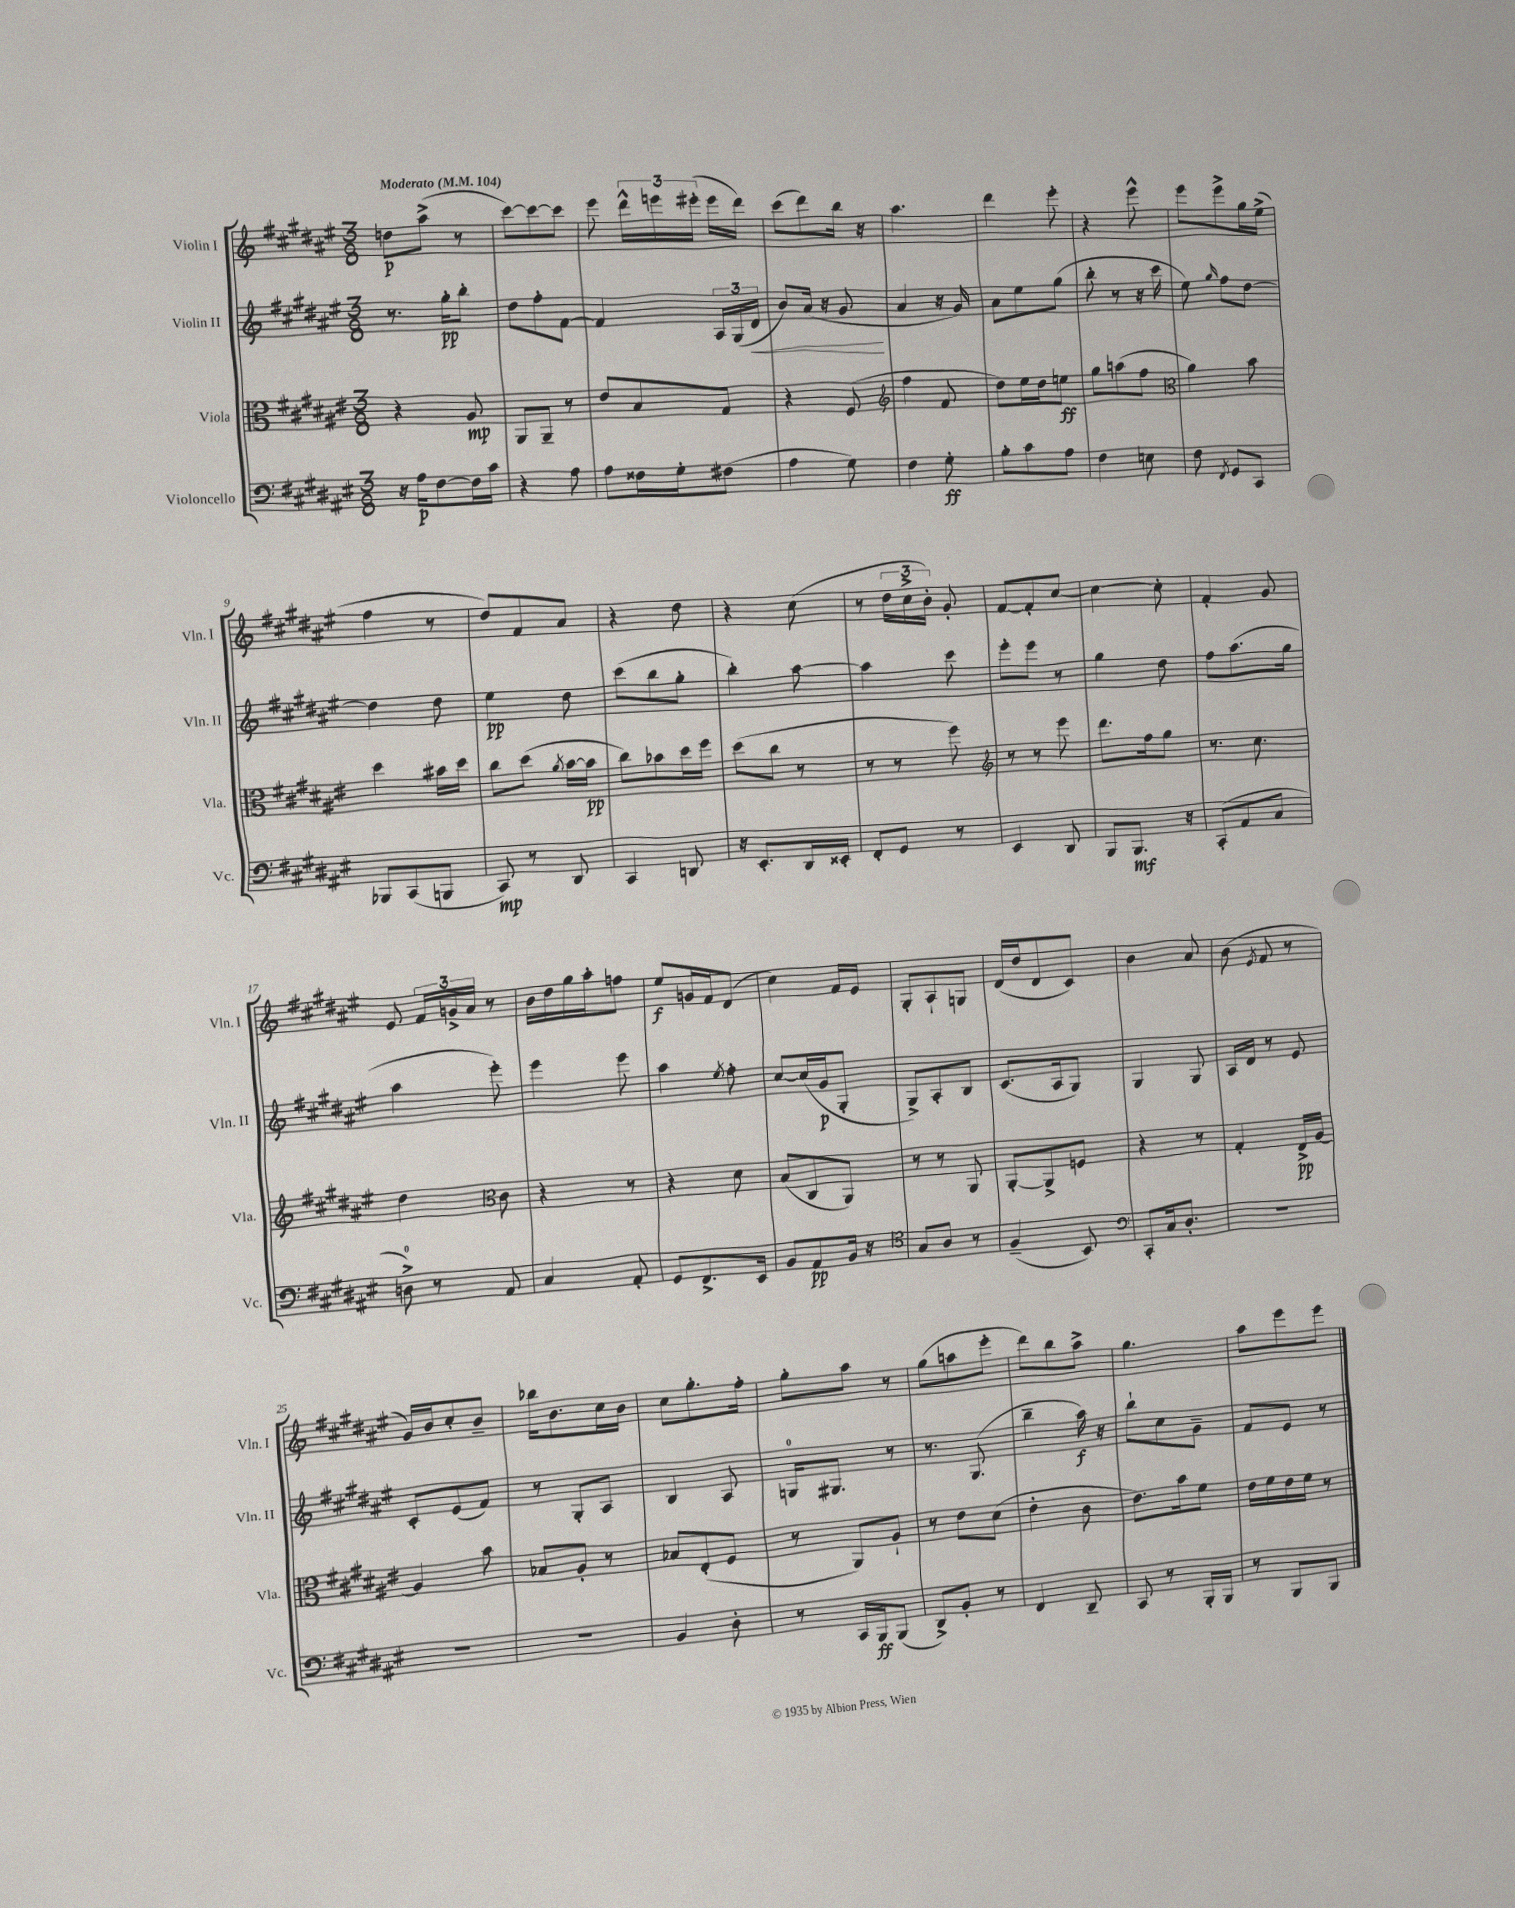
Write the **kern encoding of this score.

**kern	**kern	**kern	**kern
*staff4	*staff3	*staff2	*staff1
*clefF4	*clefC3	*clefG2	*clefG2
*k[f#c#g#d#a#e#]	*k[f#c#g#d#a#e#]	*k[f#c#g#d#a#e#]	*k[f#c#g#d#a#e#]
*M3/8	*M3/8	*M3/8	*M3/8
*MM104	*MM104	*MM104	*MM104
16r	4r	8.r	8dd
16A#	.	.	.
[8F#	.	.	(8aa#^
.	.	16gg#'	.
16F#]	8A#	8bb'	8r
16c#	.	.	.
=	=	=	=
4r	8AA#	8dd#	[8ccc#)
.	8AA#~	8ff#'	8ccc#_
8A#	8r	[8f#	8ccc#]
=	=	=	=
8A#	8e#	4f#]	8eee#
16F##	8B	.	24ddd#^^
.	.	.	24eee
16G#'	.	.	.
.	.	.	(24eee#'
(8F#	8G#	24A#	16eee#
.	.	(24G#	.
.	.	.	16ddd#)
.	.	24d#	.
=	=	=	=
4A#	4r	8b)	(8ccc#
.	.	(16a#	8ddd#)
.	.	16r	.
8G#)	(8F#	8g#	16bb
.	.	.	16r
=	=	=	=
*	*clefG2	*	*
4F#	4ff#	4a#	4.aa#
8G#'	8f#	16r	.
.	.	16g#)	.
=	=	=	=
8B'	8dd#)	8a#	4ddd#
8c#	16ee#	8ee#	.
.	16dd#	.	.
8A#	8ee	(8gg#	8eee#'
=	=	=	=
4F#	8gg#	8bb'	4r
.	(8aa	8r	.
8E	8ff#	16r	8eee#^^
.	.	16ccc#	.
=	=	=	=
*	*clefC3	*	*
8F#	4a#)	8ee#)	8eee#
8qFF#	.	16qqgg#	.
8GG#	.	8ff#	8eee#^
8CC#	8b	[8dd#	16gg#
.	.	.	(16ee#^
=	=	=	=
8BBB-	4dd#	4dd#]	4ff#
(8CC#	.	.	.
8BBB	16b#	8dd#	8r
.	16dd#	.	.
=	=	=	=
8CC#)	8cc#	4ee#	8dd#)
8r	(8dd#	.	8f#
.	8qa#	.	.
8DD#	[16b	8dd#	8a#
.	16b]	.	.
=	=	=	=
4CC#	8cc#)	(8ccc#	4r
.	8b-	8bb	.
8DD	16dd#	8gg#'	8dd#
.	16ff#	.	.
=	=	=	=
16r	(8dd#	4bb')	4r
8.EE#'	.	.	.
.	8cc#	.	.
16DD#	8r	[8aa#	(8cc#
16EE##'	.	.	.
=	=	=	=
8FF#'	8r	4aa#]	8r
8GG#	8r	.	24dd#
.	.	.	24cc#^
.	.	.	24b')
8r	8ff#)	8ccc#	8g#'
=	=	=	=
*	*clefG2	*	*
4EE#	8r	8eee#'	[8f#
.	8r	8eee#	8f#']
8DD#	8eee#	8r	[8cc#
=	=	=	=
8BBB	8.ddd#	4gg#	4cc#_
8.BBB	.	.	.
.	16ff#	.	.
.	8gg#	8dd#	8cc#']
16r	.	.	.
=	=	=	=
(8CC#'	8.r	8ff#	4f#'
8AA#	.	(8.aa#	.
.	8.cc#	.	.
8C#	.	.	8g#
.	.	16gg#	.
=	=	=	=
8D^)	4dd#	4aa#	8e#
8r	.	.	24f#
.	.	.	24g^
.	.	.	24a#
*	*clefC3	*	*
8AA#	8c#	8eee#')	8r
=	=	=	=
4C#	4r	4eee#	16b
.	.	.	16dd#
.	.	.	16gg#
.	.	.	16aa#'
8AA#'	8r	8eee#	8ff
=	=	=	=
8GG#	4r	4aa#	8ee#
8.FF#^	.	.	16g
.	.	.	16f#
.	.	8qee#	.
.	8d#	8ff#'	(8d#
16EE#	.	.	.
=	=	=	=
8BB	(8B	[8cc#	4cc#)
8AA#	8C#	(16cc#]	.
.	.	16g#	.
16BB	8AA#)	8G#'	16f#
16r	.	.	16e#
=	=	=	=
*clefC4	*	*	*
8G#	8r	8G#^)	8G#'
8A#	8r	8A#'	8A#`
8r	8AA#	8B	8G
=	=	=	=
(4F#~	[8AA#'	(8.c#	(16d#
.	.	.	16dd#
.	8AA#^]	.	8d#
.	.	16A#	.
8BB)	8F	8G#)	8c#)
=	=	=	=
*clefF4	*	*	*
8CC#'	4r	4G#	4b
16C#	.	.	.
8.D#'	.	.	.
.	8r	8G#	8a#
=	=	=	=
4.r	4G#'	16A#	(8b
.	.	16d#	.
.	.	.	8qe#
.	.	8r	8f#
.	16E#^	8e#	8r
.	[16A#	.	.
=	=	=	=
4.r	4A#]	8c#'	16g#)
.	.	.	16b
.	.	(8e#	8cc#'
.	8b	8f#)	8b~
=	=	=	=
4.r	8B-	8r	16bb-
.	.	.	8.b
.	8A#'	8G#'	.
.	8r	8A#	16cc#
.	.	.	16b
=	=	=	=
4BB	8B-	4B	8cc#
.	(8E#'	.	8.gg#'
8D#'	8F#	8A#	.
.	.	.	16ff#'
=	=	=	=
8r	8r	16G	8gg#'
.	.	8.G#	.
16CC#	8AA#)	.	8aa#
16BBB	.	.	.
(8BBB	8A#`	8r	8r
=	=	=	=
8DD#^)	8r	8.r	(8gg#
8BB'	8e#	.	8aa
.	.	(8.G#	.
8r	(8d#	.	8eee#'
=	=	=	=
4FF#	4e#'	4bb~	8ddd#)
.	.	.	8bb
8DD#~	8c#	16aa#)	8aa#^
.	.	16r	.
=	=	=	=
8CC#	8.e#)	8bb`	4.gg#
8r	.	8cc#	.
.	16b	.	.
16BBB'	8f#	8g#~	.
16BBB	.	.	.
=	=	=	=
8r	16e#	8f#	8aa#
.	16f#	.	.
8BBB	16e#	8e#	8eee#
.	16f#	.	.
8BBB	8r	8r	8eee#
==	==	==	==
*-	*-	*-	*-
